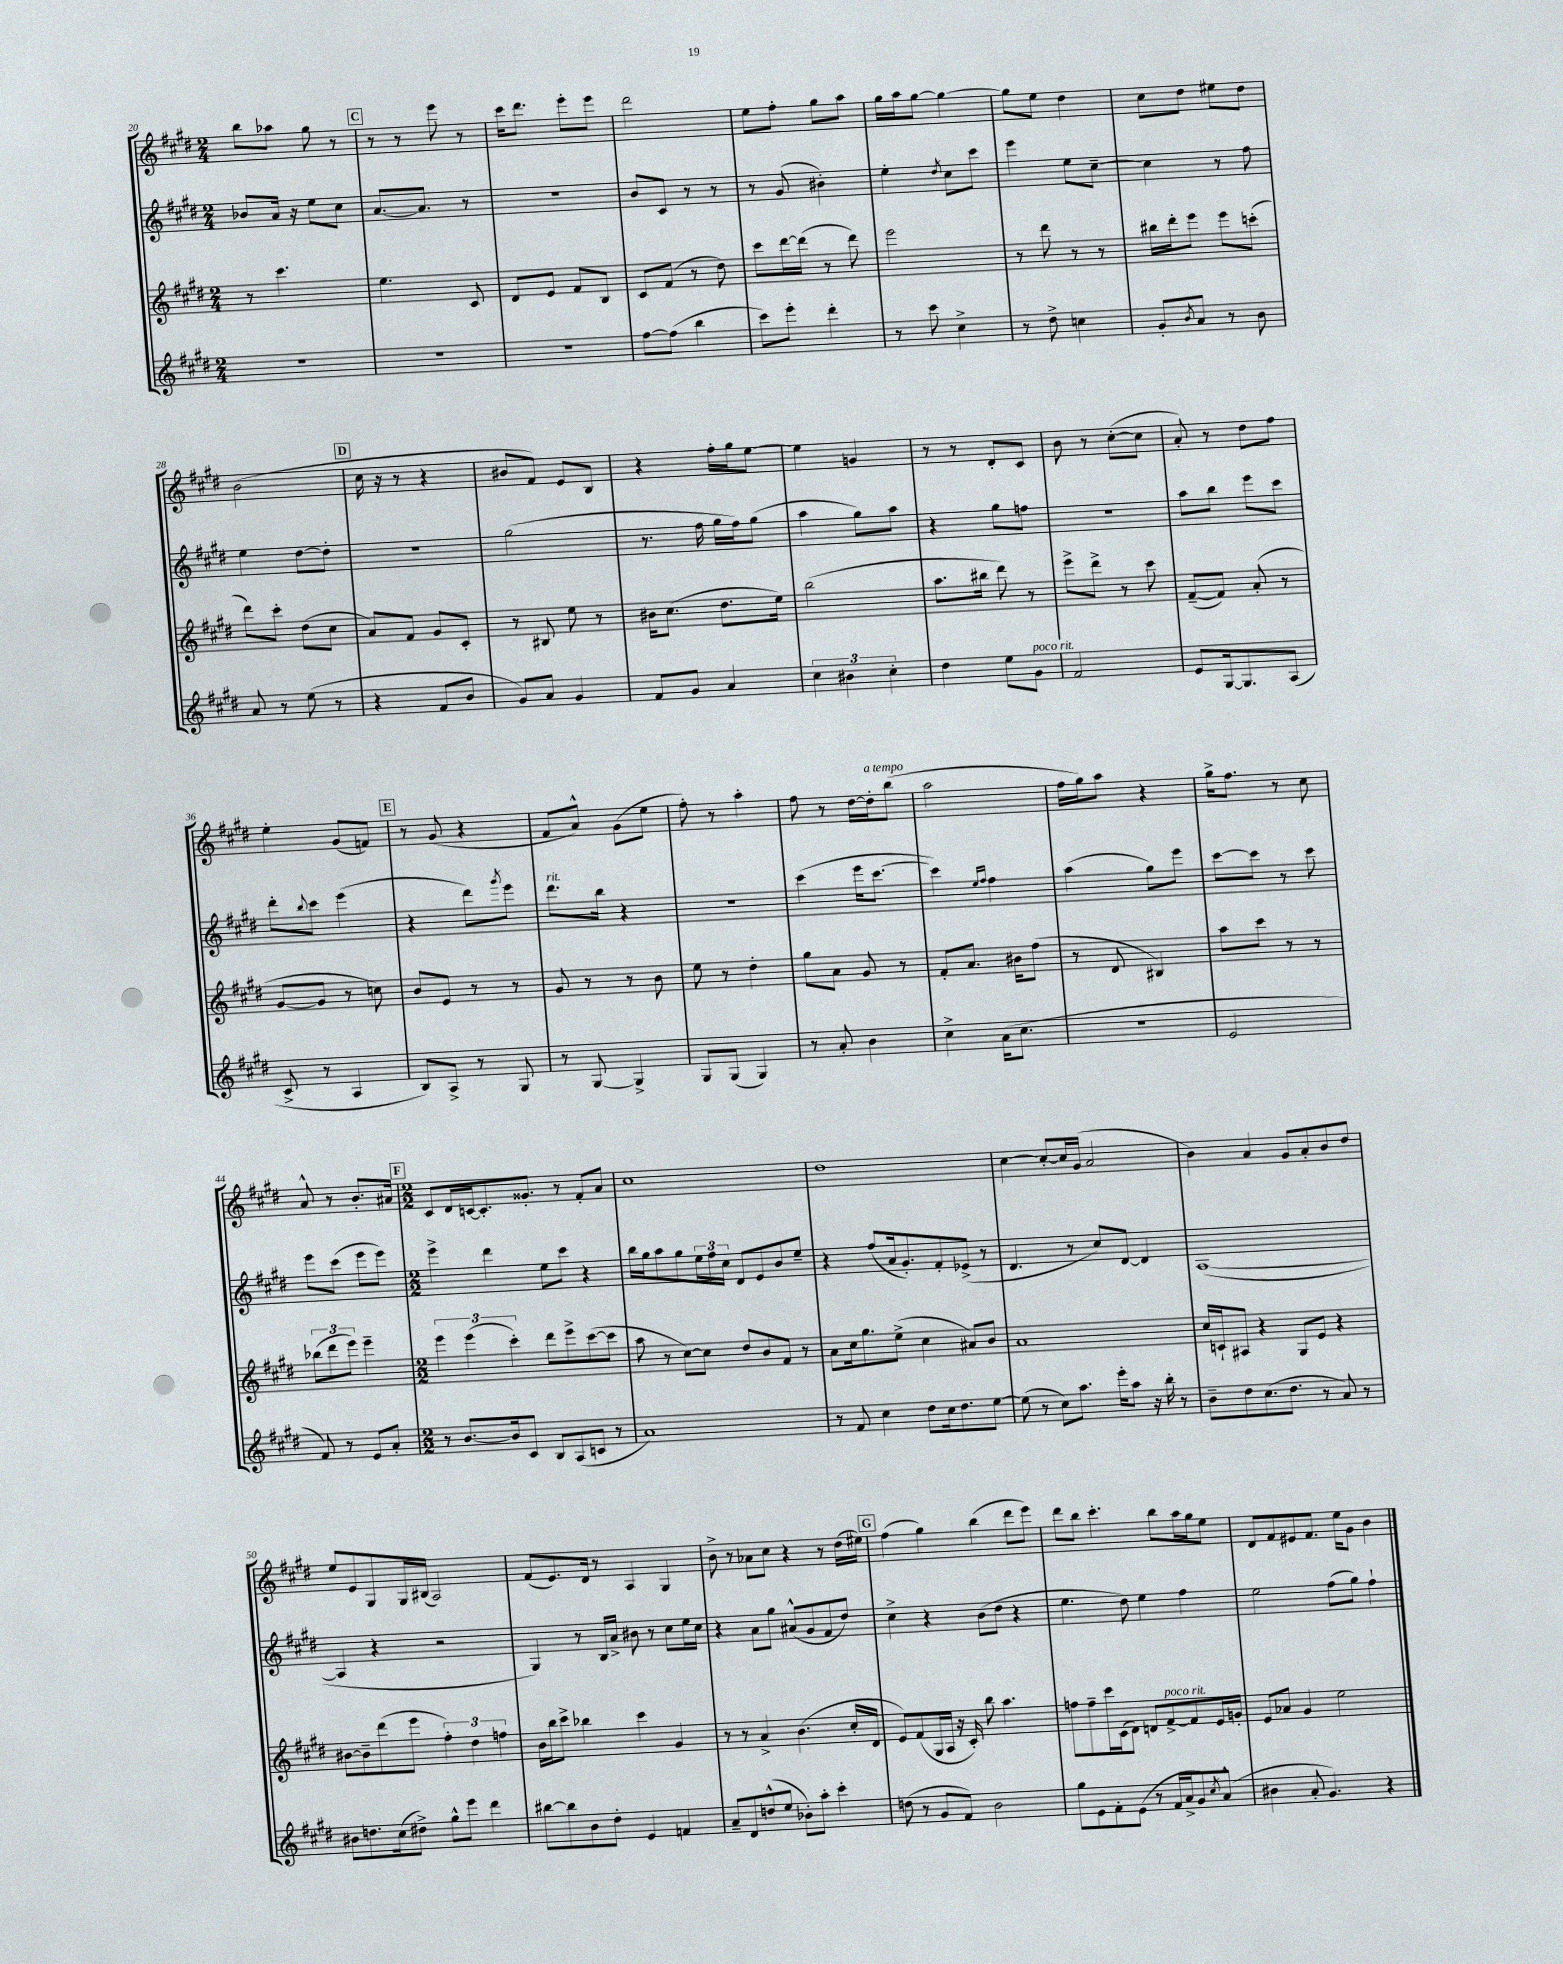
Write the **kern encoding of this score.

**kern	**kern	**kern	**kern
*staff4	*staff3	*staff2	*staff1
*clefG2	*clefG2	*clefG2	*clefG2
*k[f#c#g#d#]	*k[f#c#g#d#]	*k[f#c#g#d#]	*k[f#c#g#d#]
*M2/4	*M2/4	*M2/4	*M2/4
2r	8r	8b-	8bb
.	4.ccc#	16a	8aa-
.	.	16r	.
.	.	8ee	8gg#
.	.	8cc#	8r
=	=	=	=
2r	4.ee	[8.a	8r
.	.	.	8r
.	.	8.a]	.
.	.	.	8eee
.	8c#	8r	8r
=	=	=	=
2r	8d#	2r	16ccc#
.	.	.	8.ddd#
.	8e	.	.
.	8f#	.	8eee'
.	8B	.	8eee
=	=	=	=
[8ff#	8c#	8b	2ddd#
(8ff#]	(8f#	8c#	.
4bb	8r	8r	.
.	8dd#)	8r	.
=	=	=	=
8ccc#)	8ccc#	8r	8ee
8eee'	[16ddd#	(8g#	8ff#'
.	(16ddd#]	.	.
4ddd#'	8r	4b#')	8gg#
.	8ddd#)	.	8aa
=	=	=	=
8r	2eee	4ee'	16gg#
.	.	.	16aa
8ccc#	.	.	[8gg#
.	.	8qdd#	.
4cc#^	.	8cc#	4gg#_
.	.	8ccc#	.
=	=	=	=
8r	8r	4eee	8gg#]
8dd#^	8ddd#	.	8ee
4cc	8r	8ee	4dd#
.	8r	[8cc#~	.
=	=	=	=
8g#'	16bb#	4cc#]	8cc#
.	16ddd#'	.	.
8qb	.	.	.
8a	8eee	.	8dd#
8r	8eee	8r	8ee#
8b	(8ccc'	8ff#	8dd#
=	=	=	=
8a	8ddd#)	4ee	(2b
8r	8ccc#'	.	.
(8ee	(8dd#	[8dd#	.
8r	8cc#	8dd#']	.
=	=	=	=
4r	8a)	2r	16cc#
.	.	.	16r
.	8f#	.	8r
8f#	8g#	.	4r
8b	8c#'	.	.
=	=	=	=
8g#)	8r	(2gg#	8b#
8a	8B#	.	8f#)
4g#	8ee	.	8e
.	8r	.	8B
=	=	=	=
8f#	16b#	8.r	4r
.	(8.cc#	.	.
8g#	.	.	.
.	.	16ff#	.
4a	8.dd#	16gg#	16ff#'
.	.	16ff#)	16gg#
.	.	(8gg#	[8ee
.	16ee)	.	.
=	=	=	=
6cc#	(2bb	4aa	4ee]
6b#	.	.	.
.	.	8gg#)	4g
6cc#'	.	.	.
.	.	8aa	.
=	=	=	=
4dd#	8.aa	4r	8r
.	.	.	8r
.	16bb#	.	.
8ee	8ddd#)	8gg#	8d#'
8g#	8r	8ff	8c#
=	=	=	=
2f#	8eee^	2r	8b
.	8ddd#^	.	8r
.	8r	.	([8cc#'
.	8ccc#	.	8cc#]
=	=	=	=
8e	([8f#~	8aa	8a')
[16G#	8f#])	8bb	8r
8.G#]	.	.	.
.	(8a'	8eee	8dd#
(8A	8r	8ccc#	8ff#
=	=	=	=
8c#^	[8g#	8ddd#'	4ee'
.	.	8qqbb	.
8r	8g#]	8ccc#	.
4A	8r	(4eee	(8g#
.	8cc)	.	8f)
=	=	=	=
8B)	8b	4r	8r
8A^	8e	.	(8g#
8r	8r	8ddd#)	4r
.	.	8qggg#	.
8G#	8r	8eee	.
=	=	=	=
8r	8g#	8.ddd#	8f#
[8G#	8r	.	8a^^)
.	.	16bb	.
4G#^]	8r	4r	(8g#
.	8b	.	8ee
=	=	=	=
8G#	8ee	2r	8ff#')
(8G#	8r	.	8r
4G#)	4dd#'	.	4aa'
=	=	=	=
8r	8gg#	(4ccc#	8ff#
8a'	8a	.	8r
4b	8g#	16eee	[16dd#
.	.	[8.ccc#	16dd#']
.	8r	.	(8bb
=	=	=	=
4cc#^	8f#'	4ccc#])	2aa
.	8.a	.	.
.	.	16qqee	.
.	.	16qqff#	.
(16a	.	4ff#	.
8.cc#	16b#	.	.
.	(8ff#	.	.
=	=	=	=
2r	8r	(4aa	16ff#
.	.	.	16gg#)
.	8d#	.	8aa
.	4B#)	8gg#)	4r
.	.	8eee	.
=	=	=	=
2e	8aa	[8ccc#	16gg#^
.	.	.	8.ff#
.	8ccc#	8ccc#]	.
.	8r	8r	8r
.	8r	8ccc#	8cc#
=	=	=	=
8f#)	(12bb-	8eee	8a^^
.	12ddd#	.	.
8r	.	(8ccc#	8r
.	12eee)	.	.
8e	4eee~	8eee	8.b'
8a'	.	8eee)	.
.	.	.	16a#
=	=	=	=
*M2/2	*M2/2	*M2/2	*M2/2
8r	6eee	4eee^	8c#
[8.b	.	.	16d#
.	(6eee	.	.
.	.	.	[16c
.	.	4ddd#	8.c']
16b]	.	.	.
.	6ccc#')	.	.
8c#	.	.	.
.	.	.	8.g##'
8B	8ddd#	8ee	.
(8A	8eee^	8ccc#	8r
8c	([8ccc#	4r	8f#'
8r	8ccc#]	.	8a
=	=	=	=
1a)	8aa	16bb	1cc#
.	.	16gg#	.
.	8r	8aa	.
.	[8cc#)	8gg#	.
.	8cc#]	24ee	.
.	.	24ff#	.
.	.	24cc#	.
.	8dd#	8d#	.
.	8b	8e	.
.	8f#	8b	.
.	8r	8ee~	.
=	=	=	=
8r	8a	4r	1dd#
8f#	16cc#	.	.
.	8.gg#	.	.
4cc#	.	(8ff#	.
.	(8ee^	16a	.
.	.	8.g#')	.
8dd#	4cc#	.	.
16cc#	.	8f#'	.
8.dd#	.	.	.
.	8a#)	(8e-^	.
[8ee	8b	8r	.
=	=	=	=
(8ee]	1a	4.d#	[4cc#
8r	.	.	.
8cc#)	.	.	8cc#'_
8.aa	.	8r	16cc#]
.	.	.	(16g#
.	.	8cc#)	2a
16eee'	.	.	.
8aa	.	[8d#	.
16r	.	4d#]	.
16bb'	.	.	.
8r	.	.	.
=	=	=	=
8b~	16cc#	([1A	4b)
.	16c`	.	.
8dd#	8A#	.	.
(8.cc#	4r	.	4a
8.dd#	.	.	.
.	8G#	.	8g#
8r	8e	.	8a'
8a)	4r	.	8b
8r	.	.	8dd#
=	=	=	=
8b#	[8b#	4A]	8ee
8.dd	8b#~]	.	8e
.	(8ddd#	4r	8G#
(16cc#	.	.	.
8dd#^)	8eee	.	16G#
.	.	.	(16B#
8gg#^^	6ff#')	2r	2A)
8eee	.	.	.
.	6dd#	.	.
4ddd#	.	.	.
.	6ff	.	.
=	=	=	=
[8bb#	16b	4G#)	(8f#
.	16bb	.	.
8bb#]	8ccc#^	.	8.e)
8b	4bb-	8r	.
.	.	.	16d#
8dd#'	.	16B	8r
.	.	16a^	.
4e	4ccc#	8b#	4A
.	.	8r	.
4f	4g#	8cc#	4G#
.	.	16ee	.
.	.	16cc#	.
=	=	=	=
8a~	8r	4r	8b^
8d#	8r	.	8r
(8dd^^	4a^	8a	8a-
8ee	.	8gg#	8cc#
8b-')	(4.b	(8a#^^	4r
8aa'	.	8g#	.
4ccc#'	.	8f#	8r
.	16cc#'	8dd#)	(16dd#
.	16d#	.	16ee#)
=	=	=	=
(8dd	8e)	4cc#^	(4ff#
8r	(8f#	.	.
8g#	16G#	4r	4gg#)
.	16A	.	.
8f#)	16r	.	.
.	16c#')	.	.
2b	8bb	(8b	(4bb
.	4.aa	8dd#	.
.	.	4r	8ddd#
.	.	.	8eee)
=	=	=	=
8gg#	8ff	4.ee	8ddd#
8e	8ff~	.	8bb
8f#'	16ccc#	.	4.ccc#'
.	(16c#	.	.
(8e	8d#)	8dd#)	.
8r	8d	4ee	.
16f#	[8f#^	.	8bb
16a^	.	.	.
8g#)	8f#]	4ff#	16aa
.	.	.	16gg#
8qcc#	.	.	.
(8a^^	16e	.	8ee
.	16g'	.	.
=	=	=	=
4b#	8e	2ee	8d#
.	8a-	.	8f#
8a'	4g#	.	8e#
4.g#)	.	.	8.f#
.	2ee	(8ff#	.
.	.	.	16ee
.	.	8gg#)	8g#
4r	.	4ff#`	4b
==	==	==	==
*-	*-	*-	*-
